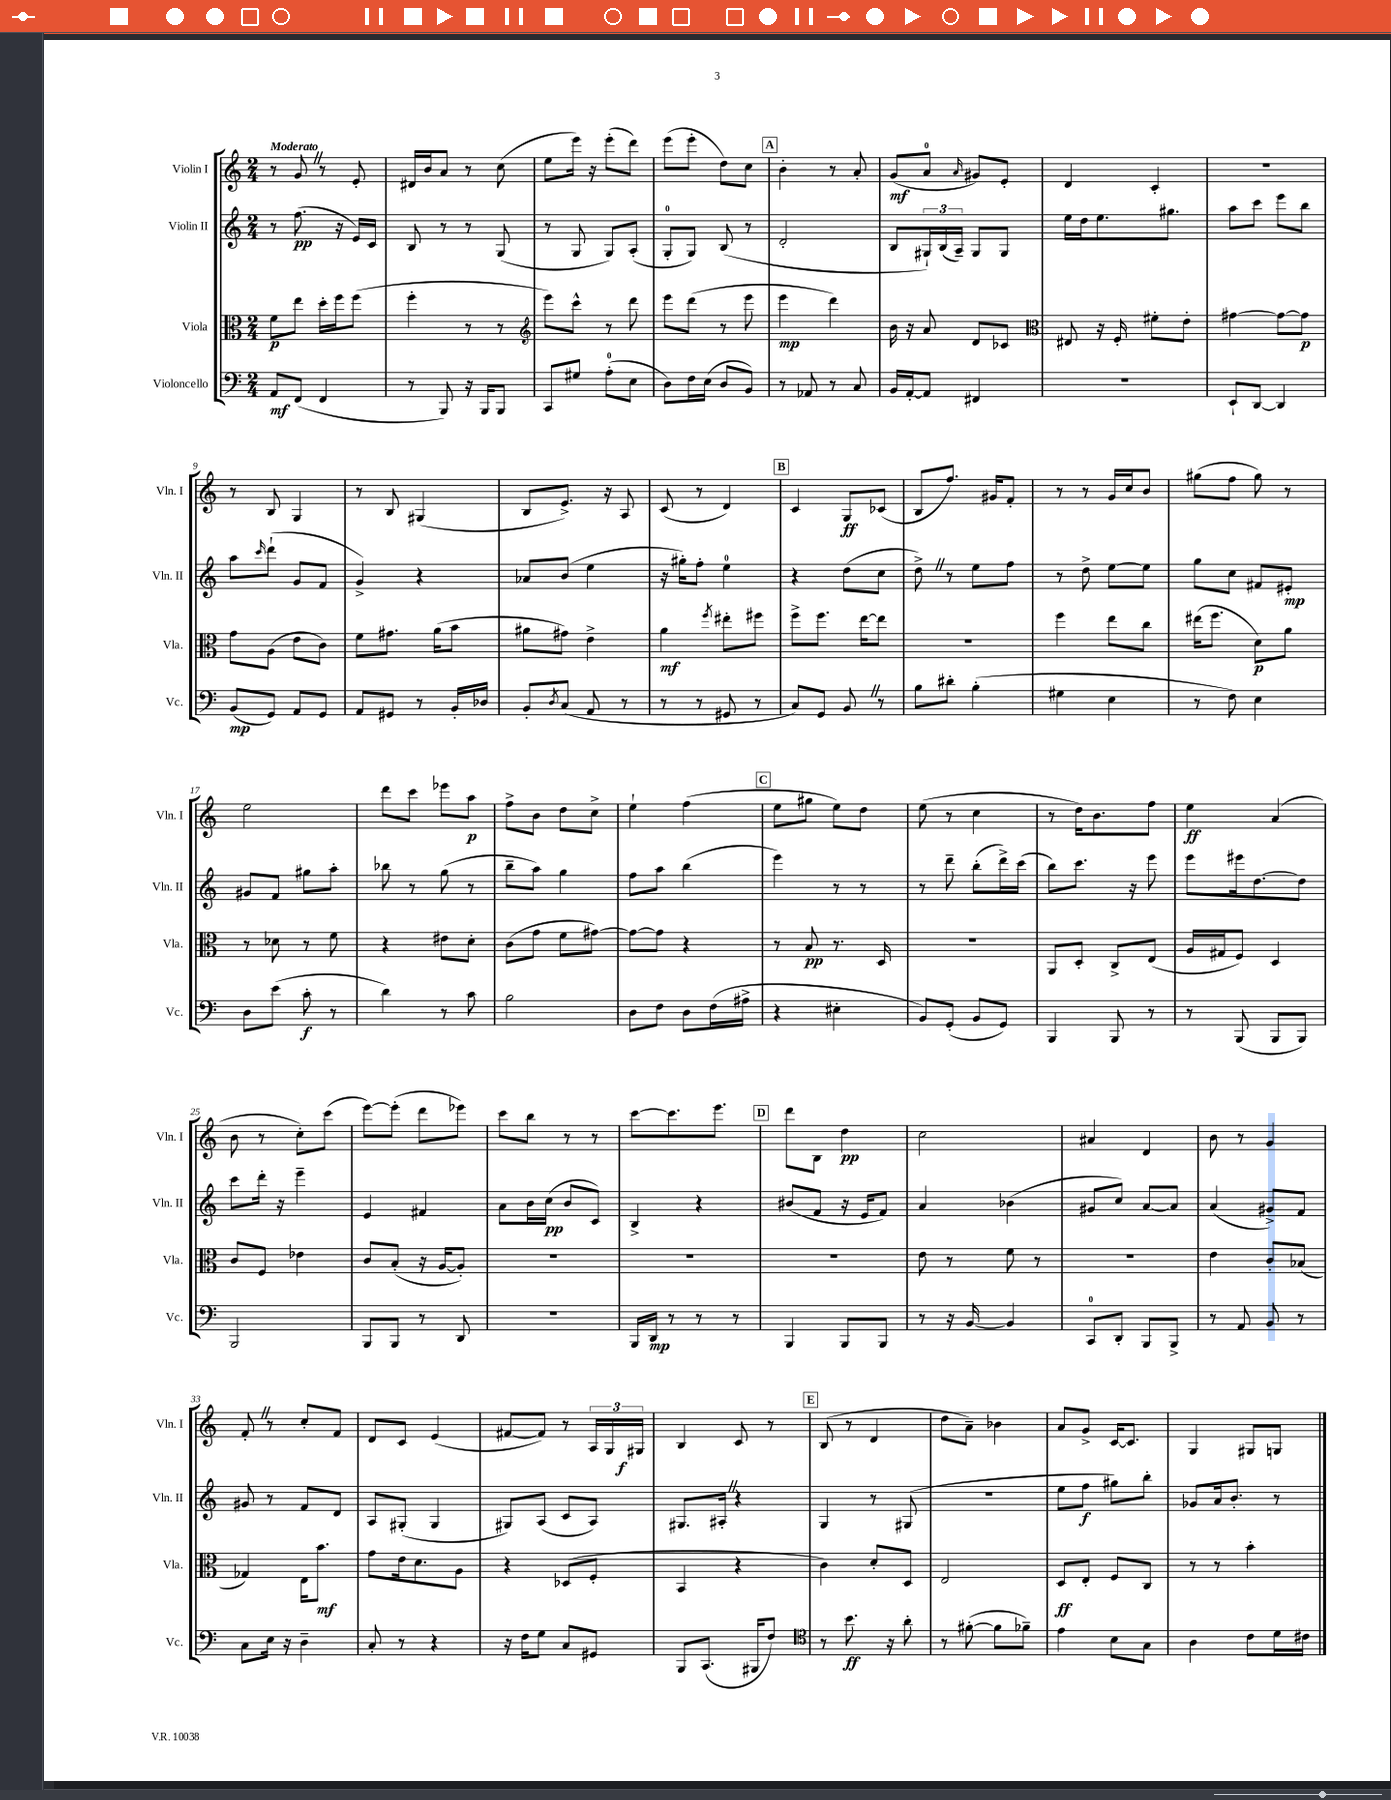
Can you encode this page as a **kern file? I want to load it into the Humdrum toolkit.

**kern	**kern	**kern	**kern
*staff4	*staff3	*staff2	*staff1
*clefF4	*clefC3	*clefG2	*clefG2
*k[]	*k[]	*k[]	*k[]
*M2/4	*M2/4	*M2/4	*M2/4
8AA	8f	8r	8r
(8FF	8ee	(8.ff	8g
4FF	16dd'	.	8r
.	16ff	16r	.
.	(8ff	16e)	8e'
.	.	16c	.
=	=	=	=
8r	4ff'	8B	16d#
.	.	.	16b
8BBB)	.	8r	8a
16r	8r	8r	8r
16BBB	.	.	.
8BBB	8r	(8G	(8cc
=	=	=	=
*	*clefG2	*	*
8CC	8eee)	8r	8ee
8G#	8ccc^^	8G	16eee)
.	.	.	16r
(8A'	8r	8G)	(8eee'
8E	8ddd	(8A'	8ddd)
=	=	=	=
8D)	8eee	8G'	(8eee
16F	(8ddd	8G)	8eee'
(16E	.	.	.
8D	8r	(8B	8dd)
8BB)	8eee	8r	8cc
=	=	=	=
8r	4eee	2d'	4b'
8AA-	.	.	.
8r	4ddd)	.	8r
8C	.	.	8a'
=	=	=	=
16BB	16b	8B	(8g
[16AA'	16r	.	.
8AA]	8a	24G#`)	8a
.	.	(24B	.
.	.	24A~)	.
.	.	.	16qqa
4FF#	8d	8G#	8g#)
.	8c-	8G#	8e'
=	=	=	=
*	*clefC3	*	*
2r	8E#	16ee	4d
.	.	16dd	.
.	16r	8.ee	.
.	16F'	.	.
.	8f#'	.	4c'
.	.	8.gg#	.
.	8e'	.	.
=	=	=	=
8EE`	[4g#	8aa	2r
[8DD	.	8ccc	.
4DD]	8g#_	8eee	.
.	8g#]	8bb	.
=	=	=	=
(8BB	8g	8aa	8r
.	.	16qqccc	.
8GG)	(8A	(8ddd`	8B
8AA	8e	8g	4G
8GG	8c)	8f	.
=	=	=	=
8AA	8f	4g^)	8r
8GG#	8.g#	.	8B
8r	.	4r	(4G#
.	(16a	.	.
16BB'	8b	.	.
16D-	.	.	.
=	=	=	=
8BB'	8a#	8a-	8B
8qD	.	.	.
(8C	8g#)	(8b	8.e^)
8AA	4e^	4ee	.
.	.	.	16r
8r	.	.	8A
=	=	=	=
8r	4a	16r	(8c
.	.	16gg#')	.
8r	.	8ff'	8r
.	8qff	.	.
8GG#	8ee#'	4ee	4d)
8r	8ff#	.	.
=	=	=	=
8C)	8ff^	4r	4c
8GG	8.ff	.	.
8BB	.	(8dd	8G
.	[16ee	.	.
8r	8ee]	8cc	(8c-
=	=	=	=
8B	2r	8dd^)	8B
8d#'	.	8r	8.ff)
(4B'	.	8ee	.
.	.	.	16g#
.	.	8ff	8f'
=	=	=	=
4G#	4ff	8r	8r
.	.	8dd^	8r
4E	8ee	[8ee	16g
.	.	.	16cc
.	8cc	8ee]	8b
=	=	=	=
8r	(16ee#	8gg	(8gg#
.	8.ff	.	.
8F)	.	8cc	8ff
4E	8d)	8f#	8gg#)
.	8a	8e#'	8r
=	=	=	=
8D	8r	8g#	2ee
(8e	8d-	8f	.
8c'	8r	8gg#	.
8r	8f	8aa'	.
=	=	=	=
4d)	4r	8bb-	8ddd
.	.	8r	8ccc
8r	8e#	(8gg	8eee-
8c	8d'	8r	8aa
=	=	=	=
2B	(8c	8bb~	8ff^
.	8g	8aa)	8b
.	8f	4gg	8dd
.	[8g#)	.	8cc^
=	=	=	=
8D	8g#_	8ff	4ee`
8F	8g#]	8aa	.
8D	4r	(4bb	(4ff
(16F	.	.	.
16A#^	.	.	.
=	=	=	=
4r	8r	4eee)	8ee
.	8B	.	8gg#
4E#'	8.r	8r	8ee)
.	.	8r	8dd
.	16D	.	.
=	=	=	=
8BB)	2r	8r	(8ee
(8GG'	.	8ddd~	8r
8BB	.	(8bb'	4cc
8GG)	.	16ddd^)	.
.	.	(16ccc	.
=	=	=	=
4BBB	8AA	8bb)	8r
.	8D'	8.ccc	16dd)
.	.	.	8.b
8BBB	8C^	.	.
.	.	16r	.
8r	(8E	8eee	8ff
=	=	=	=
8r	16A	8eee	4ee
.	16G#	.	.
(8BBB	8F)	16eee#	.
.	.	[8.dd	.
8BBB	4D	.	(4a
8BBB)	.	8dd]	.
=	=	=	=
2BBB	8c	8ccc	8b
.	8F	16ddd'	8r
.	.	16r	.
.	4e-	4eee~	8cc')
.	.	.	(8ccc
=	=	=	=
8BBB	8c	4e	[8eee)
8BBB	(8B'	.	(8eee']
8r	16r	4f#	8ddd
.	[16A	.	.
8DD	8A'])	.	8eee-)
=	=	=	=
2r	2r	8a	8ccc
.	.	16b	8bb
.	.	(16cc	.
.	.	8b	8r
.	.	8c)	8r
=	=	=	=
16BBB	2r	4B^	[8ccc
16DD	.	.	.
8r	.	.	8.ccc]
8r	.	4r	.
.	.	.	8.eee
8r	.	.	.
=	=	=	=
4BBB	2r	(8b#	8ddd
.	.	8f	8B
8BBB	.	16r	4dd
.	.	16e	.
8BBB	.	8f)	.
=	=	=	=
8r	8e	4a	2cc
16r	8r	.	.
[16BB	.	.	.
4BB]	8f	(4b-	.
.	8r	.	.
=	=	=	=
8CC	2r	8g#	4a#
8DD'	.	8cc)	.
8BBB	.	[8a	4d
8BBB^	.	8a]	.
=	=	=	=
8r	4e	(4a	8b
8AA	.	.	8r
8BB	8c'	8g#^)	4g
8r	(8B-	8f	.
=	=	=	=
8C	4G-)	8g#	8f'
16E	.	8r	8r
16r	.	.	.
4D~	16E	8f	8cc'
.	8.b	.	.
.	.	8d	8f
=	=	=	=
8C'	8g	8A	8d
8r	16e	(8G#'	8c
.	8.d	.	.
4r	.	4G#	(4e
.	8A	.	.
=	=	=	=
16r	4r	8G#)	[8f#
16F	.	.	.
8G	.	(8A	8f#])
8C	(8D-	8c	8r
8GG#	8F'	8A)	24A
.	.	.	24G
.	.	.	24G#
=	=	=	=
8BBB	4BB	8.G#	4B
(8.CC	.	.	.
.	.	16A#'	.
.	4r	4r	8c
16BBB#	.	.	.
8F)	.	.	8r
=	=	=	=
*clefC4	*	*	*
8r	4c)	4G	(8B
8.b	.	.	8r
.	8d'	8r	4d
16r	.	.	.
8a'	8D	(8G#	.
=	=	=	=
8r	2E	2r	8dd
([8f#'	.	.	8a~)
8f#]	.	.	4b-
8f-~)	.	.	.
=	=	=	=
4e	8D	8ee	8a
.	8E'	8ff	8g^
8B	8F	8gg#)	[16c
.	.	.	8.c]
8G	8C	8bb'	.
=	=	=	=
4A	8r	8g-	4G
.	8r	16a	.
.	.	8.b'	.
8c	4b'	.	8G#
16d	.	8r	8G
16c#	.	.	.
==	==	==	==
*-	*-	*-	*-
